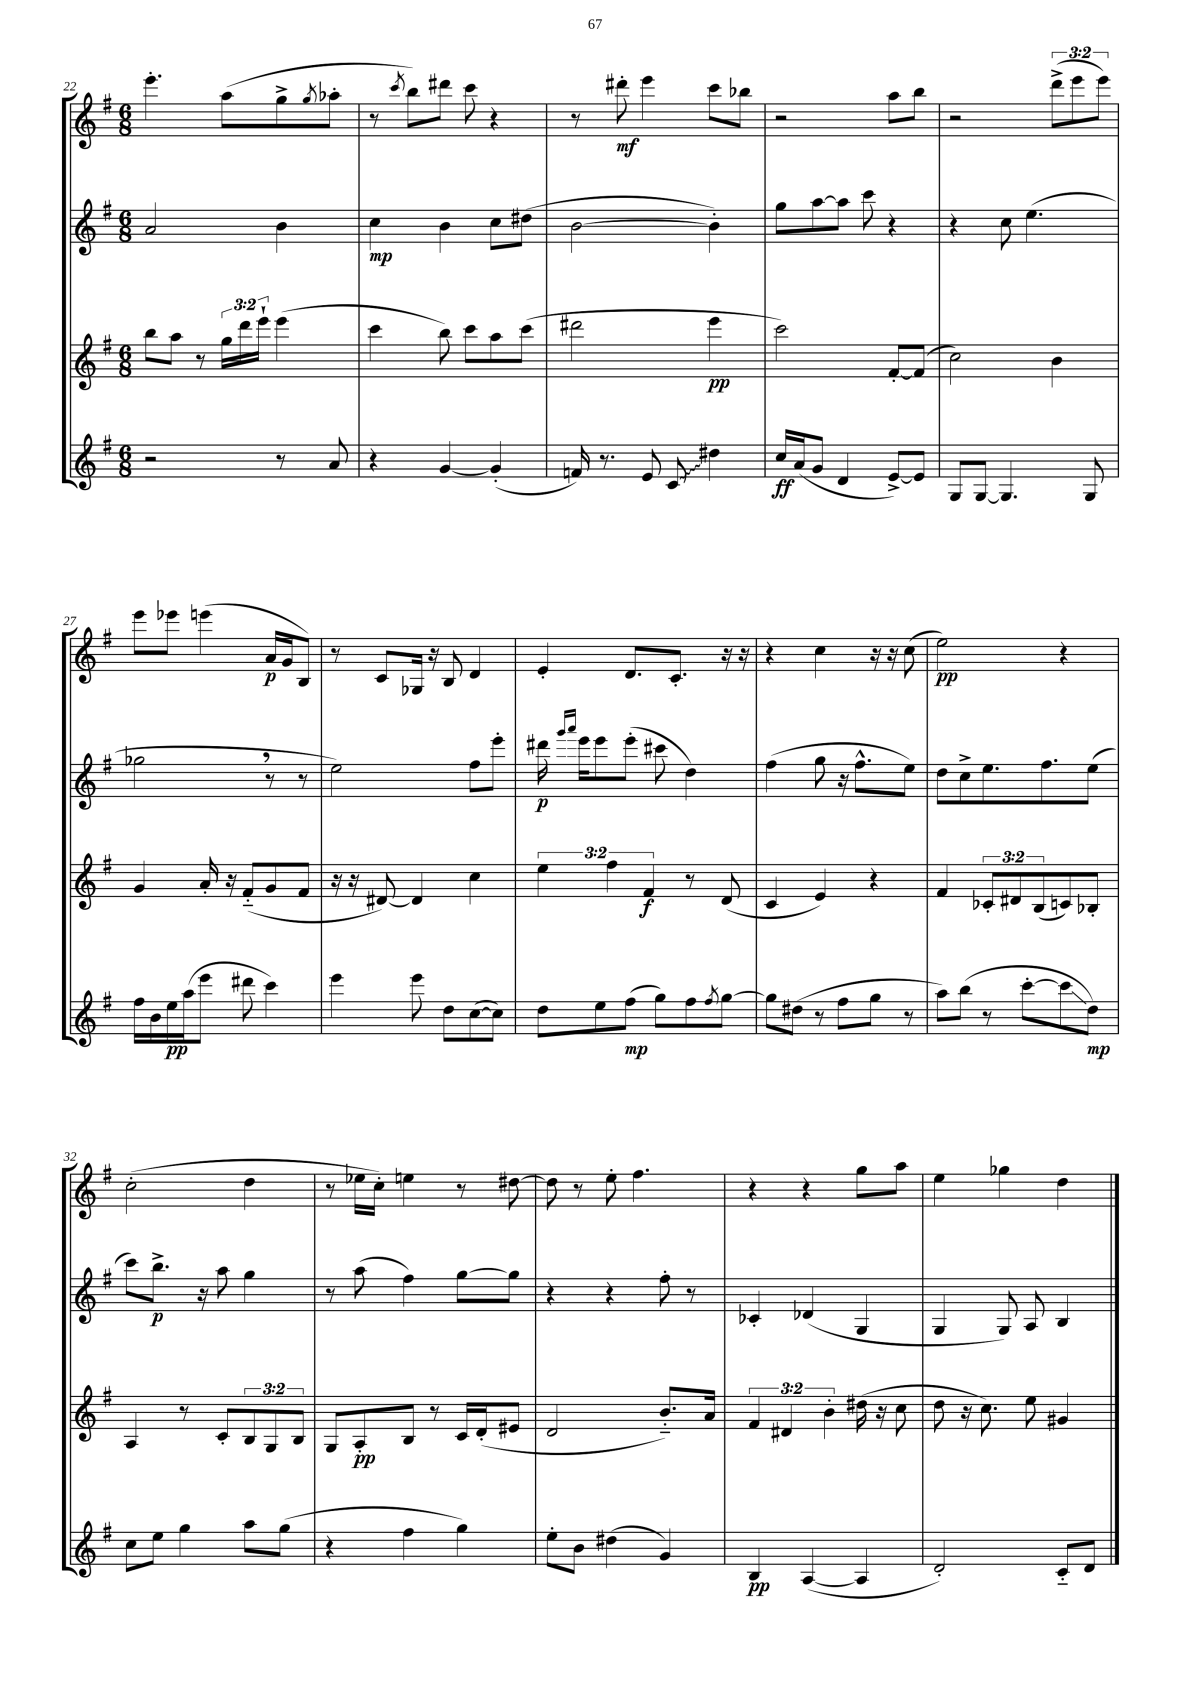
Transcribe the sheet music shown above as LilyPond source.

<<
\new StaffGroup <<
\new Staff = "s0" {
    \clef treble \key g \major \numericTimeSignature \time 6/8 \override Staff.TupletNumber.text = #tuplet-number::calc-fraction-text
    e'''4.-. a''8( g''8-> \acciaccatura { g''8 } aes''8-. |
    r8 \acciaccatura { c'''8 } b''8) dis'''8 c'''8 r4 |
    r8 dis'''8-.\mf e'''4 c'''8 bes''8 |
    r2 a''8 b''8 |
    r2 \tuplet 3/2 { d'''8->( e'''8 e'''8) } |
    e'''8 ees'''8 e'''4( a'16\p g'16 b8) |
    r8 c'8 ges16 r16 b8 d'4 |
    e'4-. d'8. c'8.-. r16 r16 |
    r4 c''4 r16 r16 c''8( |
    e''2\pp) r4 |
    c''2-.( d''4 |
    r8 ees''16 c''16-.) e''4 r8 dis''8~ |
    dis''8 r8 e''8-. fis''4. |
    r4 r4 g''8 a''8 |
    e''4 ges''4 d''4 \bar "|." |
}
\new Staff = "s1" {
    \clef treble \key g \major \numericTimeSignature \time 6/8
    a'2 b'4 |
    c''4\mp b'4 c''8 dis''8( |
    b'2~ b'4-.) |
    g''8 a''8~ a''8 c'''8 r4 |
    r4 c''8 e''4.( |
    ges''2 \breathe r8 r8 |
    e''2) fis''8 e'''8-. |
    dis'''16\p \grace { g'''16 a'''16 } e'''16 e'''8 e'''8-.( cis'''8 d''4) |
    fis''4( g''8 r16 fis''8.-^ e''8) |
    d''8 c''8-> e''8. fis''8. e''8( |
    c'''8) b''8.->\p r16 a''8 g''4 |
    r8 a''8( fis''4) g''8~ g''8 |
    r4 r4 fis''8-. r8 |
    ces'4-. des'4( g4 |
    g4 g8) a8 b4 \bar "|." |
}
\new Staff = "s2" {
    \clef treble \key g \major \numericTimeSignature \time 6/8 \override Staff.TupletNumber.text = #tuplet-number::calc-fraction-text
    b''8 a''8 r8 \tuplet 3/2 { g''16 d'''16 e'''16-! } e'''4( |
    c'''4 b''8) c'''8 a''8 c'''8( |
    dis'''2 e'''4\pp |
    c'''2) fis'8~-. fis'8( |
    c''2) b'4 |
    g'4 a'16-. r16 fis'8-_( g'8 fis'8 |
    r16 r16 dis'8~) dis'4 c''4 |
    \tuplet 3/2 { e''4 fis''4 fis'4\f } r8 d'8( |
    c'4 e'4) r4 |
    fis'4 \tuplet 3/2 { ces'8-. dis'8 b8( } c'8) bes8-. |
    a4 r8 c'8-. \tuplet 3/2 { b8 g8 b8 } |
    g8 a8-.\pp b8 r8 c'16 d'16-.( eis'8 |
    d'2 b'8.-_) a'16 |
    \tuplet 3/2 { fis'4 dis'4 b'4-. } dis''16( r16 c''8 |
    d''8 r16 c''8.) e''8 gis'4 \bar "|." |
}
\new Staff = "s3" {
    \clef treble \key g \major \numericTimeSignature \time 6/8
    r2 r8 a'8 |
    r4 g'4~ g'4-.( |
    f'16) r8. e'8 \once \override Glissando.style = #'zigzag c'8\glissando dis''4 |
    c''16\ff a'16( g'8 d'4 e'8~->) e'8 |
    g8 g8~ g4. g8 |
    fis''16 b'16 e''16\pp a''16( e'''8 dis'''8 c'''4) |
    e'''4 e'''8 d''8 c''8~( c''8) |
    d''8 e''8 fis''8\mp( g''8) fis''8 \acciaccatura { fis''8 } g''8~ |
    g''8 dis''8( r8 fis''8 g''8 r8 |
    a''8) b''8( r8 c'''8~-. c'''8\glissando d''8\mp) |
    c''8 e''8 g''4 a''8 g''8( |
    r4 fis''4 g''4) |
    e''8-. b'8 dis''4( g'4) |
    b4\pp a4~( a4 |
    d'2-.) c'8-_ d'8 \bar "|." |
}
>>
>>
\layout { \context { \Score currentBarNumber = #22 } }
